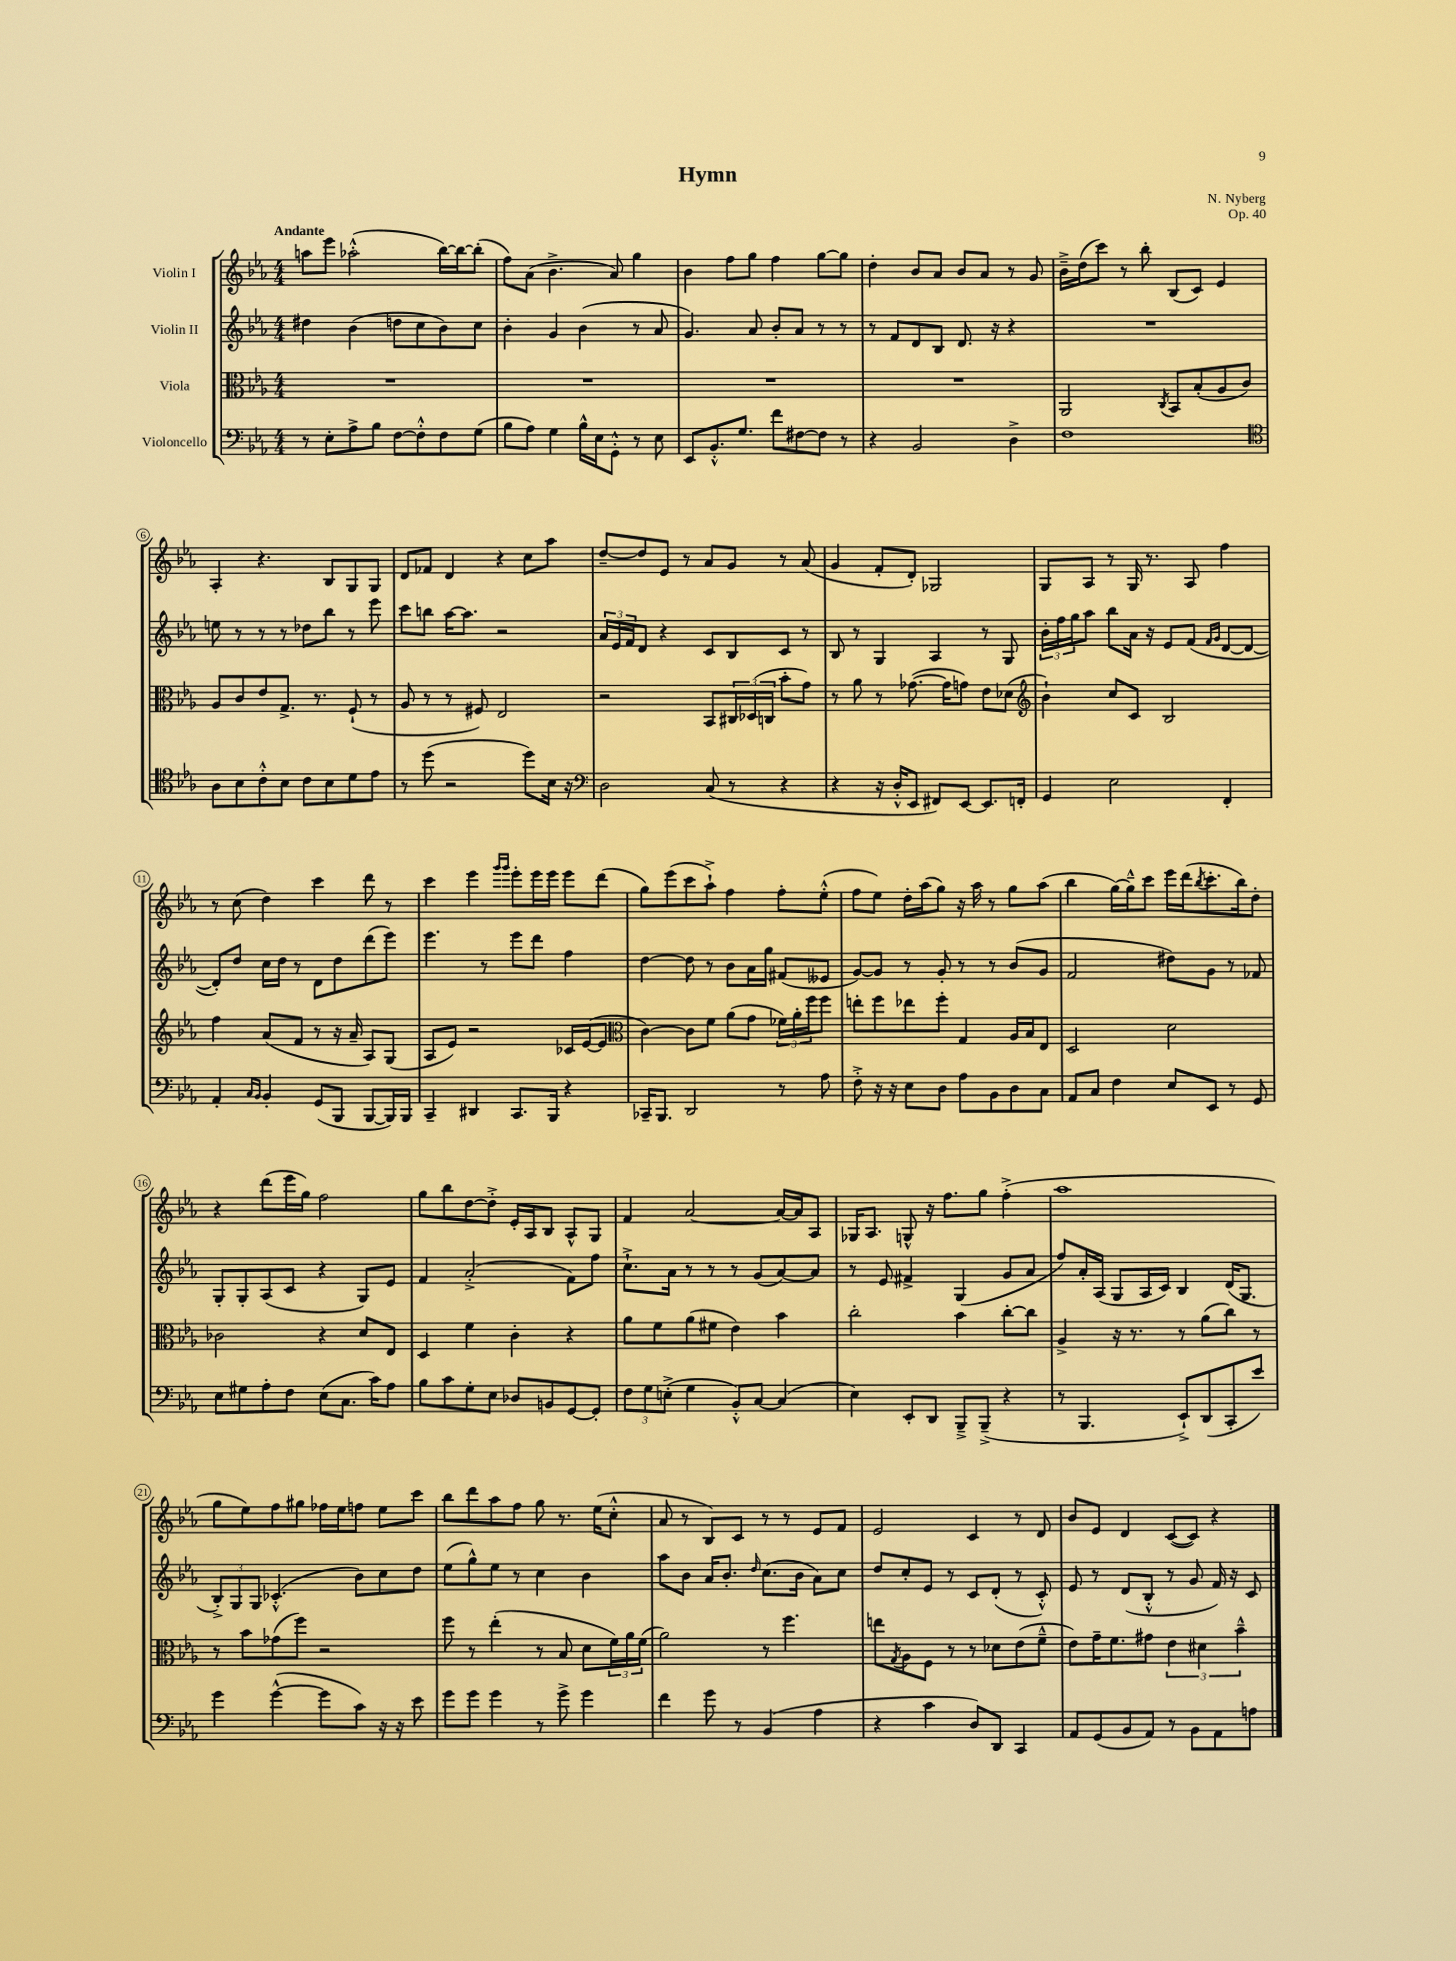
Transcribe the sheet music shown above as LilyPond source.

\header { title = "Hymn" composer = "N. Nyberg" opus = "Op. 40" }
<<
\new StaffGroup <<
\new Staff = "s0" \with { instrumentName = "Violin I" } {
    \clef treble \key ees \major \numericTimeSignature \time 4/4 \tempo "Andante"
    a''8 ees'''8 aes''2-.-^( bes''16~) bes''16~ bes''8-.( |
    f''8) aes'8( bes'4.-> aes'8) g''4 |
    bes'4 f''8 g''8 f''4 g''8~ g''8 |
    d''4-. bes'8 aes'8 bes'8 aes'8 r8 g'8 |
    bes'16---> d''16( c'''8) r8 bes''8-. bes8( c'8) ees'4 |
    aes4-. r4. bes8 g8 g8 |
    d'8 fes'8 d'4 r4 c''8 aes''8 |
    d''8~-- d''8 ees'8 r8 aes'8 g'8 r8 aes'8( |
    g'4 f'8-. d'8-.) ges2 |
    g8 aes8 r8 g16 r8. aes8 f''4 |
    r8 c''8( d''4) c'''4 d'''8 r8 |
    c'''4 ees'''4 \grace { g'''16 g'''16 } ees'''8-. ees'''16 ees'''16 ees'''8 d'''8( |
    g''8) ees'''8( c'''8 aes''8-!->) f''4 f''8-. ees''8-.-^( |
    f''8 ees''8) d''16-. aes''16( g''8) r16 aes''16 r8 g''8 aes''8( |
    bes''4 g''16~) g''16---^ c'''8 ees'''16 d'''16( \acciaccatura { bes''8 } c'''8.-. bes''16) d''8-. |
    r4 d'''8( ees'''16 g''16) f''2 |
    g''8 bes''8 d''8~ d''8-.-> ees'16-. aes16 bes8 aes8-^ g8 |
    f'4 aes'2~ aes'16~ aes'16 aes8 |
    ges16 aes8. g8-^ r16 f''8. g''8 f''4-.->( |
    aes''1 |
    g''8 ees''8) f''8 gis''8 fes''16 ees''16 f''8 ees''8 c'''8 |
    bes''8 d'''8 aes''8 f''8 g''8 r8. ees''16( c''8-.-^ |
    aes'8 r8 bes8) c'8 r8 r8 ees'8 f'8 |
    ees'2 c'4 r8 d'8 |
    bes'8 ees'8 d'4 c'8~( c'8) r4 \bar "|." |
}
\new Staff = "s1" \with { instrumentName = "Violin II" } {
    \clef treble \key ees \major \numericTimeSignature \time 4/4
    dis''4 bes'4( d''8 c''8 bes'8) c''8 |
    bes'4-. g'4 bes'4( r8 aes'8 |
    g'4.) aes'8 bes'8-. aes'8 r8 r8 |
    r8 f'8 d'8 bes8 d'8. r16 r4 |
    R1 |
    e''8 r8 r8 r8 des''8 bes''8 r8 ees'''8 |
    c'''8 b''8 aes''16~ aes''8. r2 |
    \tuplet 3/2 { aes'16 ees'16 f'16 } d'8 r4 c'8 bes8 c'8 r8 |
    bes8 r8 g4 aes4 r8 g8 |
    \tuplet 3/2 { bes'16-. f''16 g''16 } aes''8 bes''8 aes'16 r16 ees'8 f'8( \grace { f'16 g'16 } d'8~ d'8~ |
    d'8-.) d''8 c''16 d''16 r8 d'8 d''8 d'''8( ees'''8) |
    ees'''4. r8 ees'''8 d'''8 f''4 |
    d''4~ d''8 r8 bes'8 aes'16 g''16 fis'8( eeses'8 |
    g'8~) g'8 r8 g'8-. r8 r8 bes'8( g'8 |
    f'2 dis''8) g'8 r8 fes'8 |
    g8-. g8-. aes8( c'8 r4 g8) ees'8 |
    f'4 aes'2-.->( f'8) f''8 |
    c''8.-!-> aes'16 r8 r8 r8 g'8( aes'8~) aes'8 |
    r8 ees'8 fis'4-> g4( g'8 aes'8 |
    f''8) aes'16-. aes16( g8 aes16 c'16) bes4 d'16( g8. |
    \tuplet 3/2 { bes8-.->) g8 g8 } ces'4.-.-^( bes'8) c''8 d''8 |
    ees''8( g''8-^) ees''8 r8 c''4 bes'4 |
    aes''8 bes'8 aes'16 bes'8.-. \grace { d''16 } c''8.( bes'16 aes'8) c''8 |
    d''8 c''8-. ees'8 r8 c'8 d'8-.( r8 c'8-.-^) |
    ees'8 r8 d'8( bes8-.-^ r8 g'8 f'16) r16 c'8 \bar "|." |
}
\new Staff = "s2" \with { instrumentName = "Viola" } {
    \clef alto \key ees \major \numericTimeSignature \time 4/4
    R1 |
    R1 |
    R1 |
    R1 |
    aes,2 \acciaccatura { c8 } bes,8 bes8-.( aes8 c'8) |
    aes8 c'8 ees'8 g8.-> r8. f8-!( r8 |
    aes8 r8 r8 fis8) ees2 |
    r2 bes,8 \tuplet 3/2 { cis16 des16( c16 } bes'8-. g'8) |
    r8 aes'8 r8 ges'8.~( ges'16 g'8) ees'8 des'8( |
    \clef treble bes'4-!) c''8 c'8 bes2 |
    f''4 aes'8( f'8 r8 r16 aes'16-- aes8) g8( |
    aes8 ees'8) r2 ces'16 ees'16~( ees'8 |
    \clef alto c'4~) c'8 f'8 aes'8( g'8 \tuplet 3/2 { fes'16) aes'16-. f''16 } f''8 |
    e''8-. f''8 ees''8 f''8-. g4 aes16 bes16 ees8 |
    d2 d'2 |
    ces'2 r4 d'8 ees8 |
    d4 f'4 c'4-. r4 |
    aes'8 f'8 aes'8( fis'8 ees'4) bes'4 |
    c''2-. bes'4 c''8~-. c''8 |
    aes4-> r16 r8. r8 aes'8( c''8) r8 |
    r8 bes'8 ges'8( f''8) r2 |
    f''8 r8 ees''4-.( r8 bes8 d'8 \tuplet 3/2 { f'16) aes'16 f'16( } |
    aes'2) r8 f''4. |
    e''8 \acciaccatura { g8 } aes8 f8 r8 r8 des'8 ees'8( f'8---^ |
    ees'8) g'16-- f'8. gis'8 \tuplet 3/2 { ees'4 dis'4 bes'4---^ } \bar "|." |
}
\new Staff = "s3" \with { instrumentName = "Violoncello" } {
    \clef bass \key ees \major \numericTimeSignature \time 4/4
    r8 ees8-. aes8-> bes8 f8~ f8-.-^ f8 g8( |
    bes8 aes8) g4 bes16-^ ees16 g,8-.-^ r8 ees8 |
    ees,8 bes,8.-.-^ g8. f'8 fis8~ fis8 r8 |
    r4 bes,2 d4-> |
    f1 |
    \clef tenor aes8 bes8 c'8-.-^ bes8 c'8 bes8 d'8 ees'8 |
    r8 d''8( r2 d''8) bes16 r16 |
    \clef bass d2 c8( r8 r4 |
    r4 r16 d16-.-^ ees,8 fis,8) ees,8~ ees,8. f,16-. |
    g,4 ees2 f,4-. |
    aes,4-. \grace { c16 bes,16 } bes,4-. g,8( bes,,8 bes,,8~ bes,,16) bes,,16 |
    c,4-- dis,4 c,8. bes,,16 r4 |
    ces,16-- bes,,8. d,2 r8 aes8 |
    f8-.-> r16 r16 ees8 d8 aes8 bes,8 d8 c8 |
    aes,8 c8 f4 ees8 ees,8 r8 g,8 |
    ees8 gis8 aes8-. f8 ees8( c8. c'16) aes8 |
    bes8 c'8 g8-. ees8 des8 b,8 g,8~ g,8-. |
    \tuplet 3/2 { f8 g8 e8-.->( } g4 bes,8-.-^) c8~ c4( |
    ees4) ees,8-. d,8 bes,,8---> bes,,8--->( r4 |
    r8 bes,,4. ees,8-!->) d,8( c,8-. ees'8) |
    g'4 g'4~-^( g'8 c'8) r16 r16 ees'8 |
    g'8 g'8 g'4 r8 g'8-> g'4 |
    f'4 g'8 r8 bes,4( aes4 |
    r4 c'4 d8) d,8 c,4 |
    aes,8 g,8( bes,8 aes,8) r8 bes,8 aes,8 a8 \bar "|." |
}
>>
>>
\layout { \context { \Score \override BarNumber.stencil = #(make-stencil-circler 0.1 0.3 ly:text-interface::print) } }
